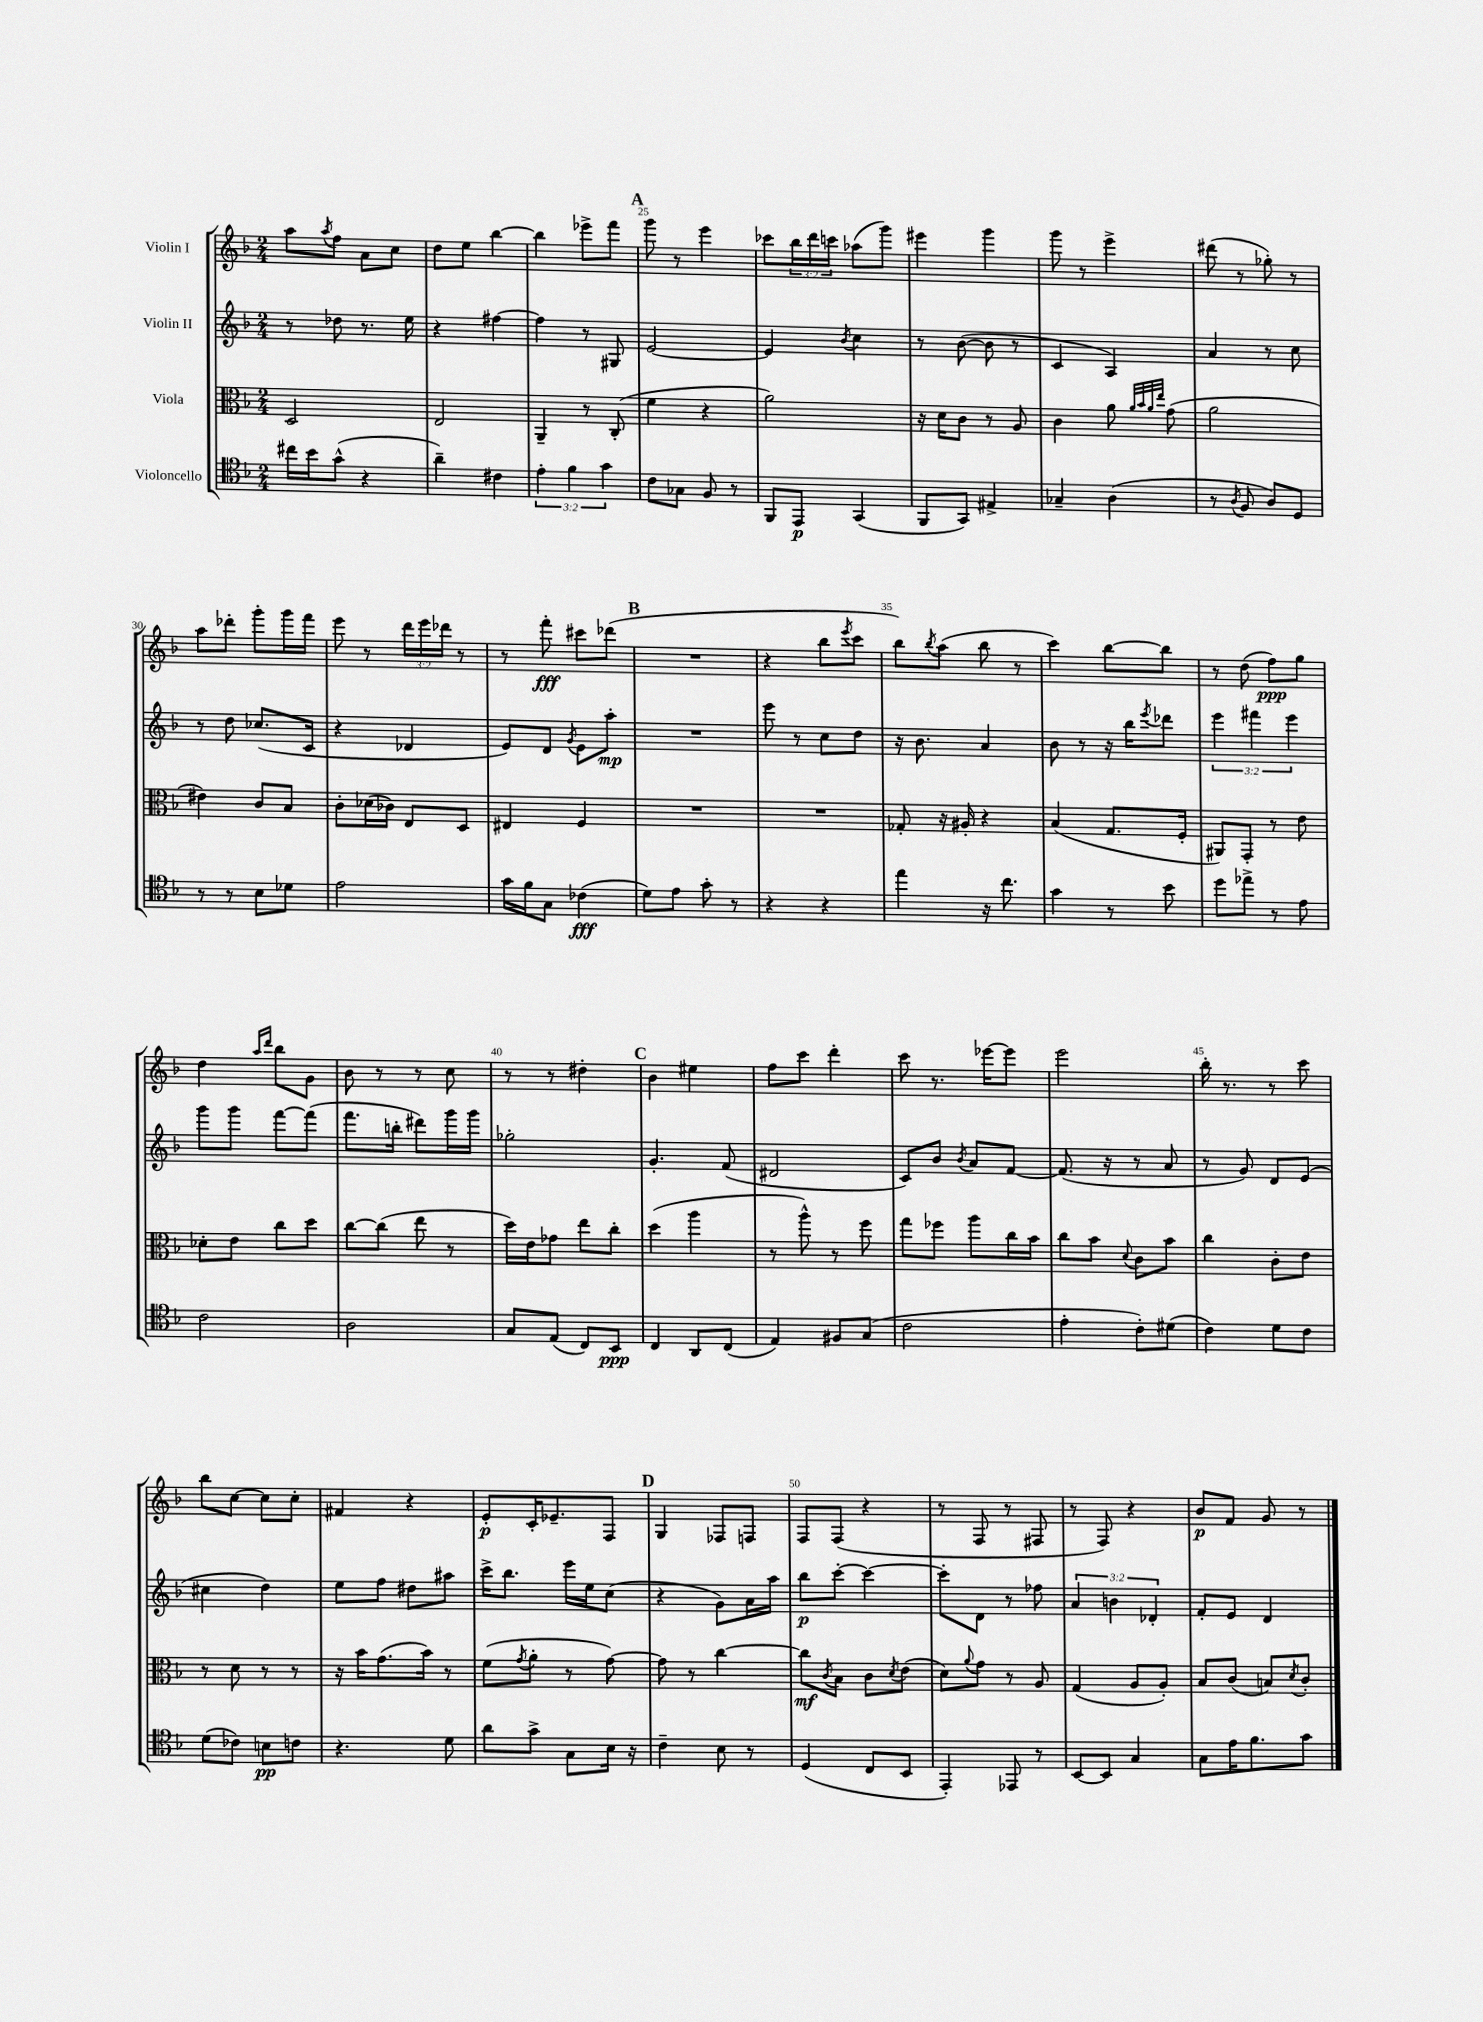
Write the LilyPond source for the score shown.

<<
\new StaffGroup <<
\new Staff = "s0" \with { instrumentName = "Violin I" } {
    \clef treble \key f \major \numericTimeSignature \time 2/4 \override Staff.TupletNumber.text = #tuplet-number::calc-fraction-text
    a''8 \acciaccatura { a''8 } f''8 a'8 c''8 |
    d''8 e''8 bes''4~ |
    bes''4 ees'''8-> f'''8 |
    \mark \markup { \bold "A" } g'''8 r8 e'''4 |
    ces'''8 \tuplet 3/2 { bes''16 d'''16 c'''16 } aes''8( g'''8) |
    eis'''4 g'''4 |
    g'''8 r8 e'''4-> |
    dis'''8( r8 ges''8-.) r8 |
    a''8 des'''8-. g'''8-. g'''16 f'''16 |
    e'''8 r8 \tuplet 3/2 { d'''16 e'''16 des'''16 } r8 |
    r8 f'''8-.\fff cis'''8 des'''8( |
    \mark \markup { \bold "B" } R2 |
    r4 bes''8 \acciaccatura { e'''8 } c'''8 |
    bes''8) \acciaccatura { bes''8 } a''8( bes''8 r8 |
    c'''4) bes''8~ bes''8 |
    r8 d''8( f''8\ppp) g''8 |
    d''4 \grace { a''16 d'''16 } bes''8 g'8 |
    bes'8 r8 r8 c''8 |
    r8 r8 dis''4-. |
    \mark \markup { \bold "C" } bes'4 eis''4 |
    f''8 c'''8 d'''4-. |
    c'''8 r8. ees'''16~ ees'''8 |
    e'''2 |
    bes''16-. r8. r8 c'''8 |
    bes''8 c''8~ c''8 c''8-. |
    fis'4 r4 |
    e'8-.\p c'16-. ees'8.-- f8 |
    \mark \markup { \bold "D" } g4 fes8 f8 |
    f8 f8( r4 |
    r8 f8 r8 fis8 |
    r8 f8) r4 |
    bes'8\p f'8 g'8 r8 \bar "|." |
}
\new Staff = "s1" \with { instrumentName = "Violin II" } {
    \clef treble \key f \major \numericTimeSignature \time 2/4 \override Staff.TupletNumber.text = #tuplet-number::calc-fraction-text
    r8 des''8 r8. e''16 |
    r4 fis''4~ |
    fis''4 r8 gis8 |
    \mark \markup { \bold "A" } e'2~ |
    e'4 \acciaccatura { bes'8 } c''4 |
    r8 bes'8~( bes'8 r8 |
    c'4 a4) |
    a'4 r8 c''8 |
    r8 d''8 ces''8.( c'16 |
    r4 des'4 |
    e'8) d'8 \acciaccatura { g'8 } e'8 a''8-.\mp |
    \mark \markup { \bold "B" } R2 |
    e'''8 r8 c''8 d''8 |
    r16 bes'8. a'4 |
    bes'8 r8 r16 bes''16 \acciaccatura { e'''8 } des'''8 |
    \tuplet 3/2 { e'''4 fis'''4 e'''4 } |
    g'''8 g'''8 f'''8~ f'''8( |
    f'''8. b''16-. dis'''8) g'''16 g'''16 |
    ges''2-. |
    \mark \markup { \bold "C" } g'4.-. f'8( |
    dis'2 |
    c'8) bes'8 \acciaccatura { bes'8 } a'8 f'8~ |
    f'8.( r16 r8 a'8 |
    r8 g'8) d'8 e'8( |
    cis''4 d''4) |
    e''8 f''8 dis''8 ais''8 |
    c'''16-> bes''8. e'''16 e''16 c''8( |
    \mark \markup { \bold "D" } r4 g'8) a'16 a''16 |
    bes''8\p c'''8~-. c'''4~ |
    c'''8-. d'8 r8 fes''8 |
    \tuplet 3/2 { a'4 b'4 des'4-. } |
    f'8-. e'8 d'4 \bar "|." |
}
\new Staff = "s2" \with { instrumentName = "Viola" } {
    \clef alto \key f \major \numericTimeSignature \time 2/4
    d2 |
    e2 |
    a,4-- r8 c8-.( |
    \mark \markup { \bold "A" } f'4 r4 |
    a'2) |
    r16 d'16 c'8 r8 a8 |
    c'4 a'8 \grace { a'32 bes'32 a'32 e''32 } g'8( |
    a'2 |
    eis'4) c'8 bes8 |
    c'8-. des'16( ces'16) e8 d8 |
    eis4 f4 |
    \mark \markup { \bold "B" } R2 |
    R2 |
    ges8-. r16 ais16-. r4 |
    bes4( g8. f16-. |
    ais,8) g,8-. r8 e'8 |
    des'8-. e'8 c''8 d''8 |
    c''8~ c''8( e''8 r8 |
    d''16) e'16 ges'8 e''8 c''8-. |
    \mark \markup { \bold "C" } d''4( a''4 |
    r8 a''8-^) r8 f''8 |
    g''8 fes''8 a''8 c''16 bes'16 |
    c''8 bes'8 \appoggiatura { d'8 } c'8 bes'8 |
    c''4 c'8-. e'8 |
    r8 d'8 r8 r8 |
    r16 bes'16 g'8.( bes'16) r8 |
    f'8( \acciaccatura { g'8 } a'8-. r8 g'8~) |
    \mark \markup { \bold "D" } g'8 r8 c''4~ |
    c''8\mf \acciaccatura { c'8 } bes8 c'8 \acciaccatura { d'8 } e'8( |
    d'8) \appoggiatura { a'8 } g'8 r8 a8 |
    g4( a8 a8-.) |
    bes8 c'8( b8) \acciaccatura { d'8 } c'8-. \bar "|." |
}
\new Staff = "s3" \with { instrumentName = "Violoncello" } {
    \clef tenor \key f \major \numericTimeSignature \time 2/4 \override Staff.TupletNumber.text = #tuplet-number::calc-fraction-text
    cis''16 bes'16 g'8-^( r4 |
    a'4--) cis'4 |
    \tuplet 3/2 { e'4-. f'4 g'4 } |
    \mark \markup { \bold "A" } c'8 ges8 f8 r8 |
    f,8 e,8\p g,4( |
    f,8 g,8) eis4-> |
    ges4-- a4( |
    r8 \acciaccatura { a8 } f8 a8) d8 |
    r8 r8 bes8 des'8 |
    e'2 |
    g'16 f'16 g8 ces'4\fff( |
    \mark \markup { \bold "B" } d'8) e'8 g'8-. r8 |
    r4 r4 |
    e''4 r16 c''8. |
    g'4 r8 bes'8 |
    d''8 ees''8-> r8 e'8 |
    c'2 |
    a2 |
    g8 e8( c8) bes,8\ppp |
    \mark \markup { \bold "C" } c4 a,8 c8( |
    e4) fis8 g8( |
    c'2 |
    e'4-. c'8-.) dis'8( |
    c'4) d'8 c'8 |
    d'8( ces'8) b8\pp c'8 |
    r4. d'8 |
    a'8 g'8-> g8 bes16 r16 |
    \mark \markup { \bold "D" } c'4-- bes8 r8 |
    d4( c8 bes,8 |
    e,4-.) ees,8 r8 |
    bes,8~ bes,8 g4 |
    g8 e'16 f'8. g'8 \bar "|." |
}
>>
>>
\layout { \context { \Score currentBarNumber = #22 \override BarNumber.break-visibility = ##(#f #t #t) barNumberVisibility = #(every-nth-bar-number-visible 5) } }
